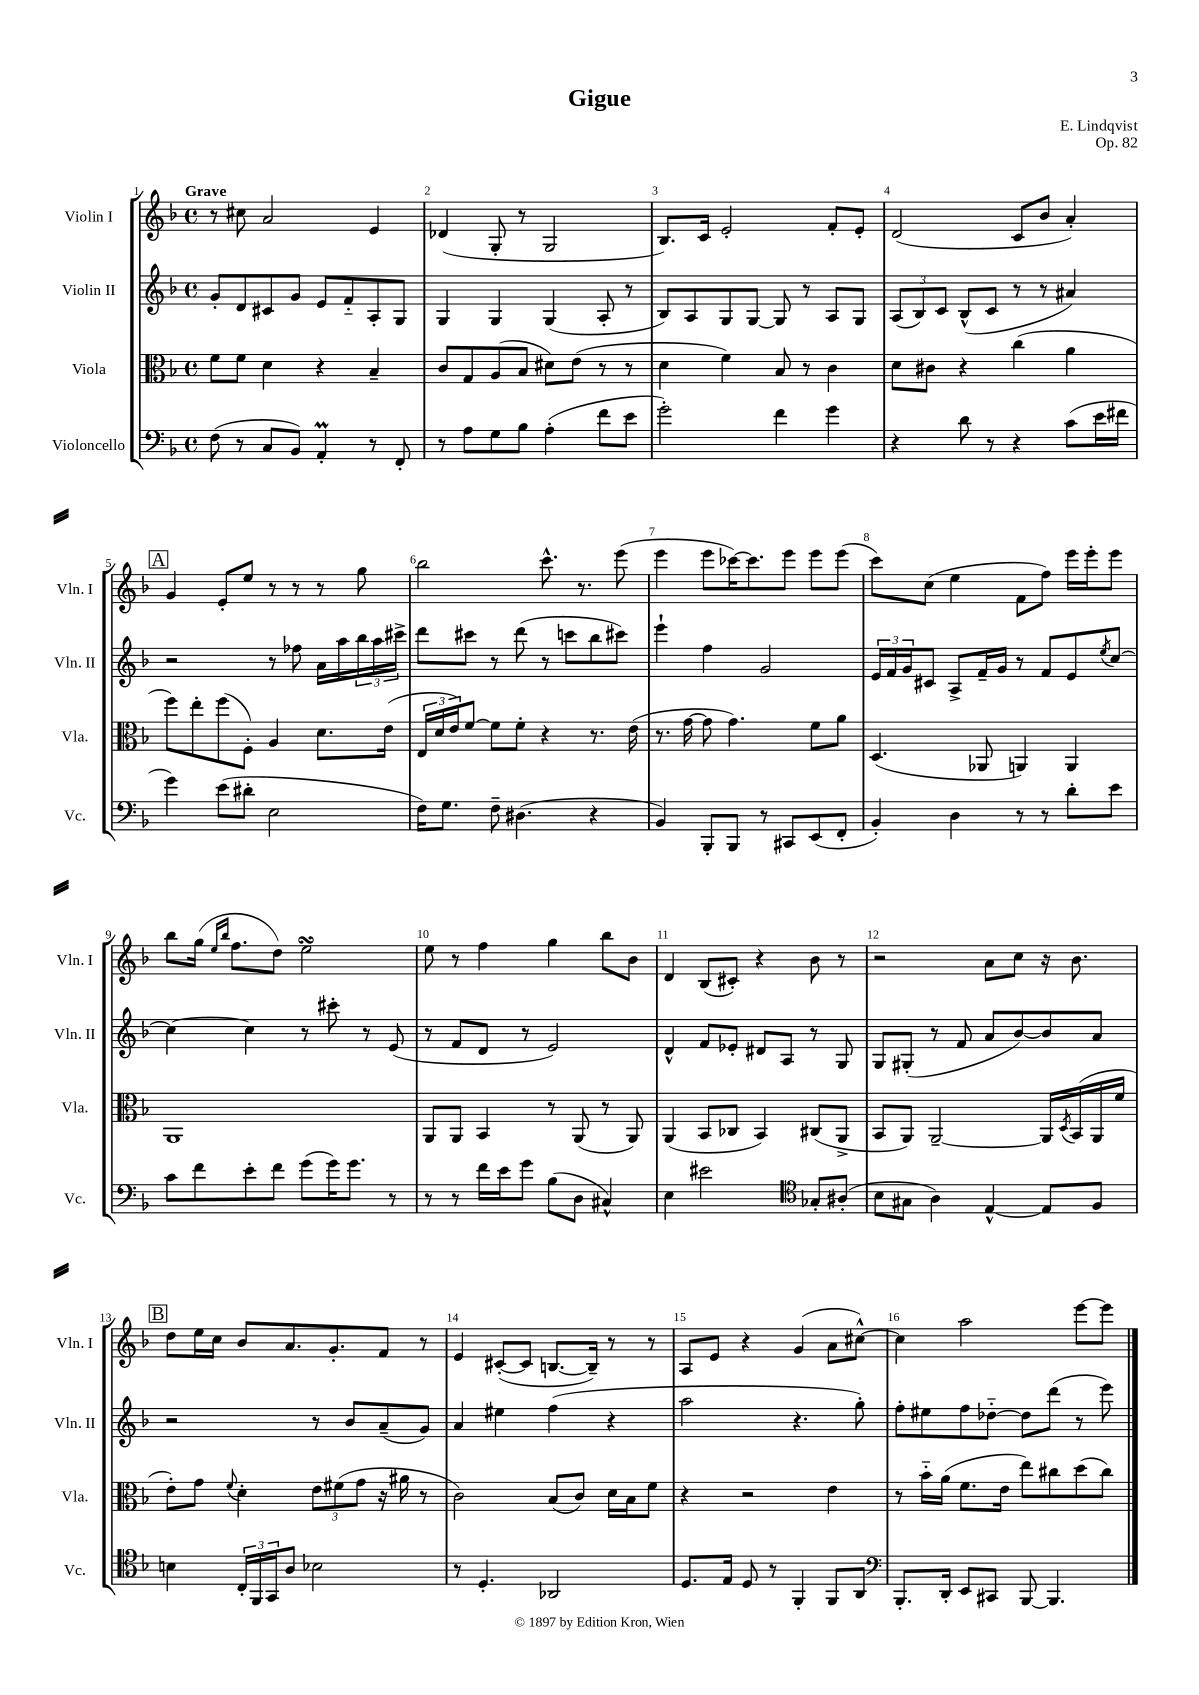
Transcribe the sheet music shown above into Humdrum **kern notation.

**kern	**kern	**kern	**kern
*staff4	*staff3	*staff2	*staff1
*clefF4	*clefC3	*clefG2	*clefG2
*k[b-]	*k[b-]	*k[b-]	*k[b-]
*M4/4	*M4/4	*M4/4	*M4/4
*met(c)	*met(c)	*met(c)	*met(c)
(8F	8f	8g'	8r
8r	8f	8d	8cc#
8C	4d	8c#	2a
8BB-)	.	8g	.
4AA'	4r	8e	.
.	.	8f'~	.
8r	4B-~	8A'	4e
8FF'	.	8G	.
=	=	=	=
8r	8c	4G	(4d-
8A	8G	.	.
8G	(8A	4G	8G'
8B-	8B-	.	8r
(4A'	8d#)	(4G	2G
.	(8e	.	.
8f	8r	8A'	.
8e	8r	8r	.
=	=	=	=
2g')	4d	8B-)	8.B-)
.	.	8A	.
.	.	.	16c
.	4f)	8G	2e'
.	.	[8G	.
4f	8B-	8G]	.
.	8r	8r	.
4g	4c	8A	8f'
.	.	8G	8e'
=	=	=	=
4r	8d	(12A	(2d
.	.	12B-)	.
.	8c#	.	.
.	.	12c	.
8d	4r	(8B-^^	.
8r	.	8c	.
4r	(4cc	8r	8c
.	.	8r	8b-
(8c	4a	4a#)	4a')
16e	.	.	.
16f#	.	.	.
=	=	=	=
4g)	8ff)	2r	4g
.	8ee'	.	.
(8e	(8ff	.	8e'
8d#'	8F')	.	8ee
2E	4A	8r	8r
.	.	8ff-	8r
.	8.d	16a	8r
.	.	16aa	.
.	.	24bb-	8gg
.	.	24aa	.
.	(16e	.	.
.	.	24ccc#^	.
=	=	=	=
16F)	24E	8ddd	2bb-
.	24d	.	.
8.G	.	.	.
.	24e)	.	.
.	[8f	8ccc#	.
8F~	8f]	8r	.
(4.D#	8f'	(8ddd	.
.	4r	8r	8.ccc^^
.	.	8ccc	.
.	.	.	8.r
4r	8.r	8bb-	.
.	.	8ccc#)	(8eee
.	(16e	.	.
=	=	=	=
4BB-)	8.r	4eee`	4eee
.	[16g	.	.
8BBB-'	8g]	4ff	8eee
8BBB-	4.g)	.	[16ccc-)
.	.	.	8.ccc-]
8r	.	2g	.
8CC#	.	.	8eee
(8EE	8f	.	8eee
8FF'	8a	.	(8eee
=	=	=	=
4BB-')	(4.D	24e	8ccc)
.	.	24f	.
.	.	24g	.
.	.	8c#	(8cc
4D	.	8A^	4ee
.	8AA-	16f~	.
.	.	16g	.
8r	4AA)	8r	8f
8r	.	8f	8ff)
8d'	4AA	8e	16eee
.	.	.	16eee'
.	.	8qee	.
8e	.	[8cc	8eee
=	=	=	=
8c	1AA	4cc_	8bb-
8f	.	.	(16gg
.	.	.	16qqee
.	.	.	16qqbb-
.	.	.	8.ff
8e'	.	4cc]	.
8f	.	.	8dd)
(8g	.	8r	2ee
16g)	.	8ccc#'	.
8.g	.	.	.
.	.	8r	.
8r	.	(8e	.
=	=	=	=
8r	8AA	8r	8ee
8r	8AA	8f	8r
16f	4BB-	8d	4ff
16e	.	.	.
8g	.	8r	.
(8B-	8r	2e)	4gg
8D	(8AA	.	.
4C#^^)	8r	.	8bb-
.	8AA)	.	8b-
=	=	=	=
4E	(4AA	4d^^	4d
2e#	8BB-	8f	(8B-
.	8C-	8e-'	8c#')
.	4BB-)	8d#	4r
.	.	8A	.
*clefC4	*	*	*
8G-'	(8C#	8r	8b-
(8A#'	8AA^	8G	8r
=	=	=	=
8B-	8BB-	8G	2r
8G#	8AA)	(8G#'	.
4A)	[2AA~	8r	.
.	.	8f	.
[4E^^	.	8a	8a
.	.	[8b-)	8cc
8E]	16AA]	8b-]	16r
.	8qD	.	.
.	(16BB-	.	8.b-
8F	16AA	8a	.
.	16f	.	.
=	=	=	=
4B	8e')	2r	8dd
.	8g	.	16ee
.	.	.	16cc
.	8qqf	.	.
24C'	4d'	.	8b-
24FF	.	.	.
24GG	.	.	.
8A	.	.	8.a
2B-	12e	8r	.
.	.	.	8.g'
.	(12f#	.	.
.	.	8b-	.
.	12g	.	.
.	16r	(8a~	8f
.	16a#	.	.
.	8r	8g)	8r
=	=	=	=
8r	2c)	4a	4e
4.D'	.	.	.
.	.	4ee#	([8c#'
.	.	.	8c#]
2AA-	(8B-	(4ff	[8.B
.	8c)	.	.
.	.	.	16B~])
.	16d	4r	8r
.	16B-	.	.
.	8f	.	8r
=	=	=	=
8.D	4r	2aa	8A
.	.	.	8e
16E	.	.	.
8D	2r	.	4r
8r	.	.	.
4FF'	.	4.r	(4g
8FF	4e	.	8a
8AA	.	8gg')	[8cc#^^)
=	=	=	=
*clefF4	*	*	*
8.BBB-'	8r	8ff'	4cc#]
.	16b-'~	8ee#	.
16DD'	(16a	.	.
8EE	8.f	8ff	2aa
8CC#	.	[8dd-'~	.
.	16e	.	.
[8BBB-	8ee)	8dd-]	.
4.BBB-]	8cc#	(8ddd	.
.	(8dd	8r	[8eee
.	8cc#)	8eee)	8eee]
==	==	==	==
*-	*-	*-	*-
